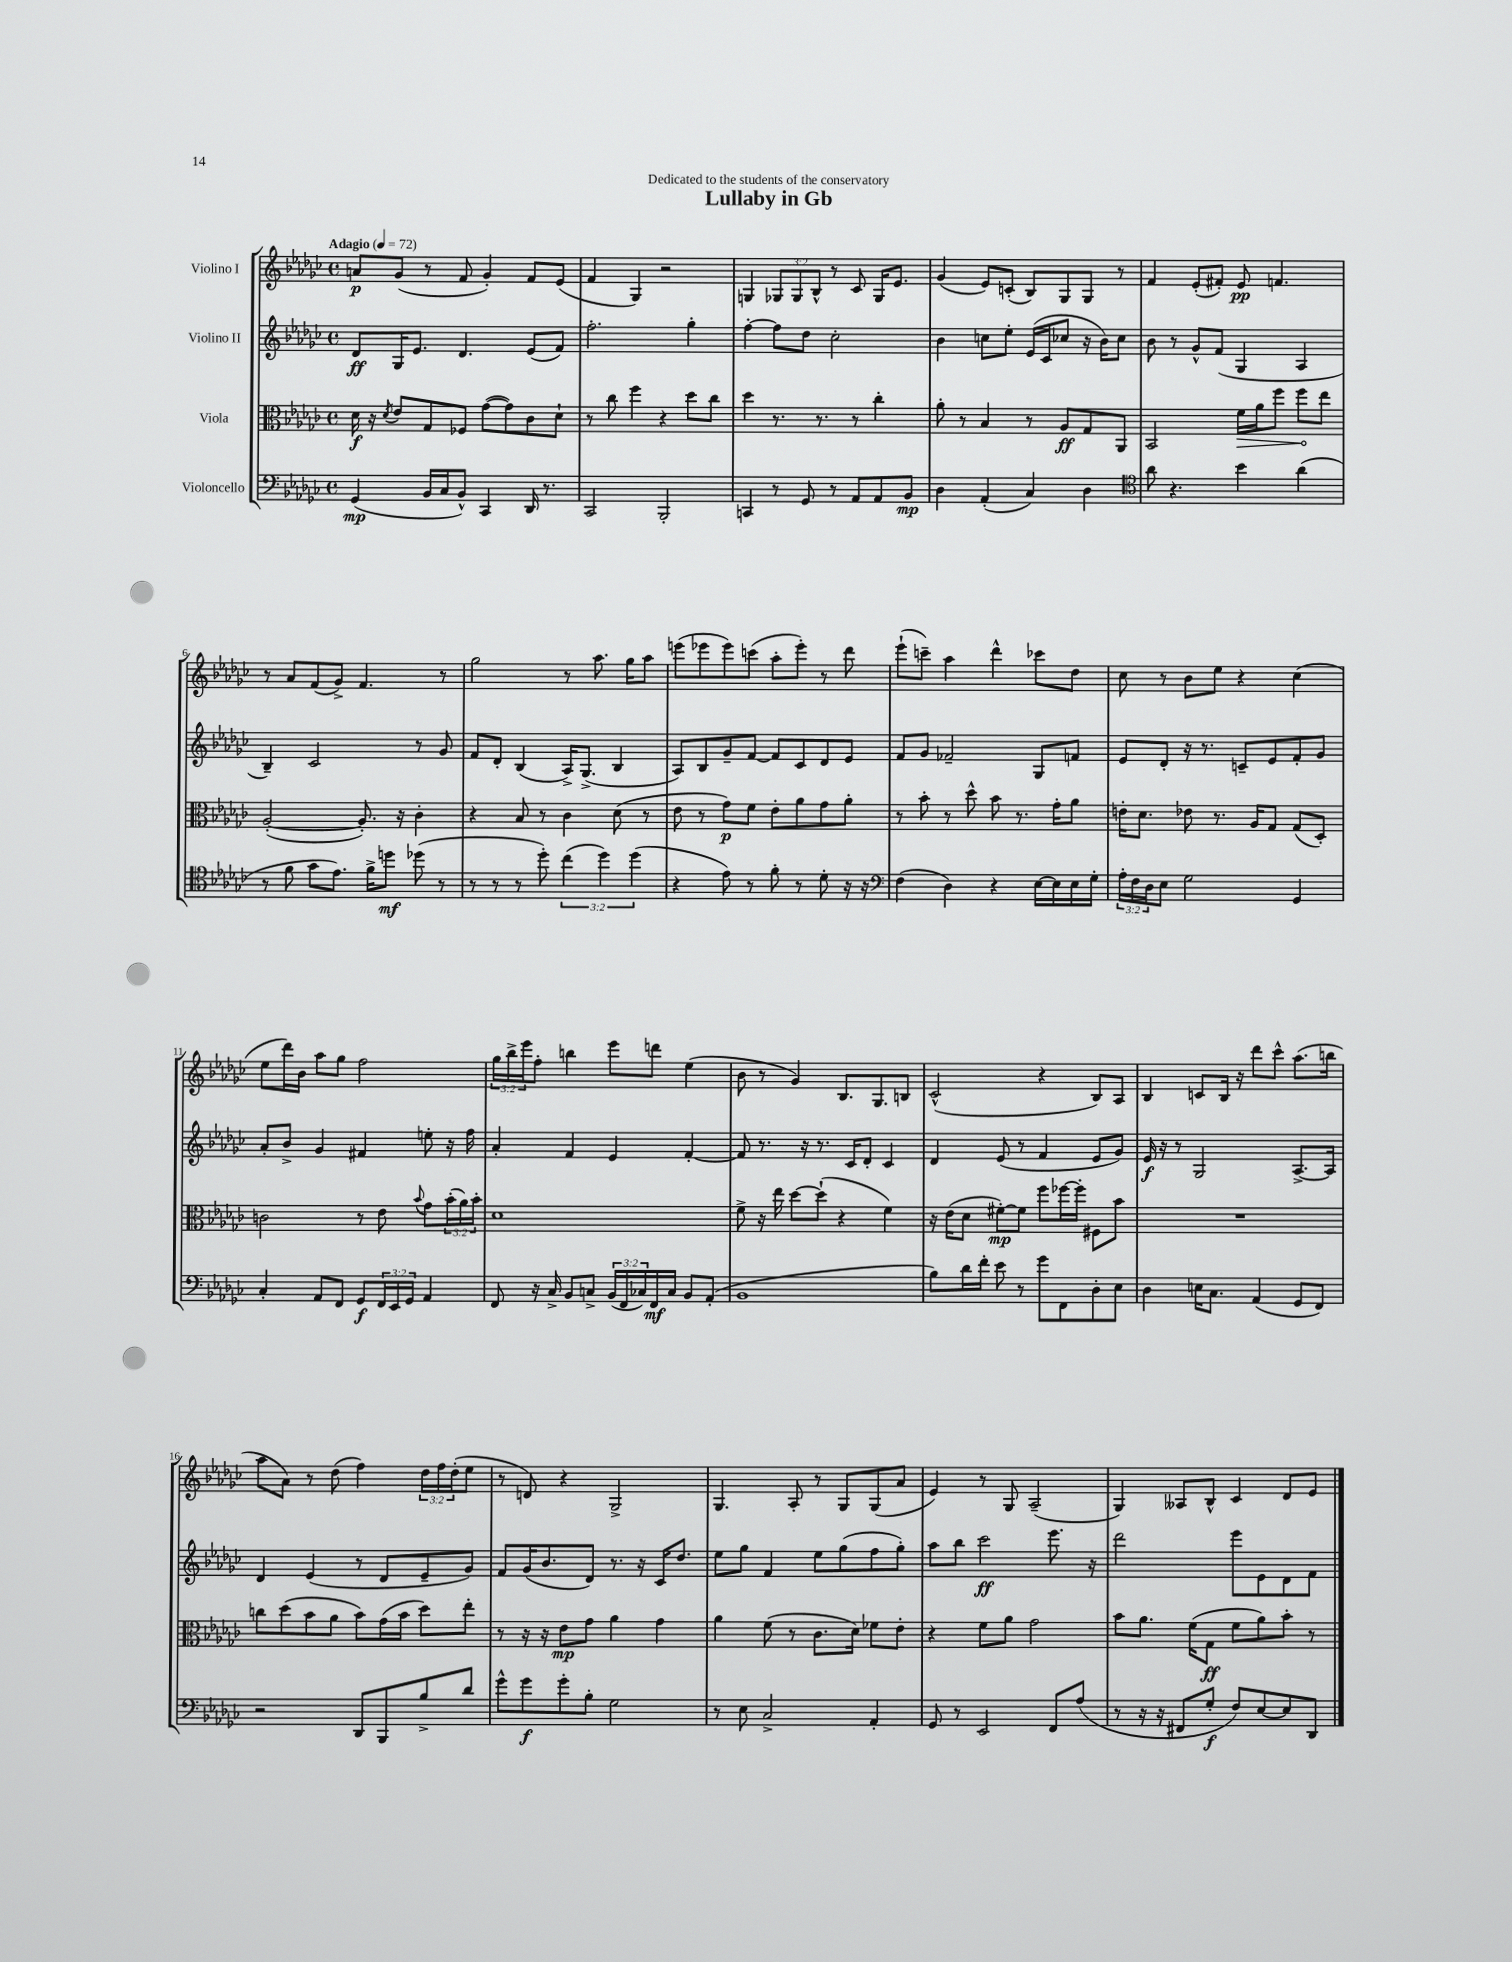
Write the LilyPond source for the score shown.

\header { title = "Lullaby in Gb" dedication = "Dedicated to the students of the conservatory" }
<<
\new StaffGroup <<
\new Staff = "s0" \with { instrumentName = "Violino I" } {
    \clef treble \key ges \major \defaultTimeSignature \time 4/4 \override Staff.TupletNumber.text = #tuplet-number::calc-fraction-text \tempo "Adagio" 4 = 72
    a'8\p ges'8( r8 f'8 ges'4-.) f'8 ees'8( |
    f'4 ges4) r2 |
    g4 \tuplet 3/2 { ges8 ges8 bes8-^ } r8 ces'8 ges16 ees'8. |
    ges'4( ees'8) c'8-.( bes8) ges8 ges8 r8 |
    f'4 ees'8-.( fis'8-.) ees'8\pp f'4. |
    r8 aes'8 f'8( ges'8->) f'4. r8 |
    ges''2 r8 aes''8. ges''16 aes''8 |
    e'''8( ees'''8 ees'''8) c'''8( aes''8-. ees'''8-.) r8 des'''8 |
    ees'''8-!( c'''8--) aes''4 des'''4-^ ces'''8 des''8 |
    ces''8 r8 bes'8 ees''8 r4 ces''4( |
    ees''8 des'''16) bes'16 aes''8 ges''8 f''2 |
    \tuplet 3/2 { ges''16 bes''16-> ees'''16 } f''8-. b''4 ees'''8 d'''8 ees''4( |
    bes'8 r8 ges'4) bes8. ges8. b8 |
    ces'2-^( r4 bes8) aes8 |
    bes4 c'8 bes16 r16 des'''8 ces'''8-^ aes''8.( b''16 |
    aes''8 aes'8) r8 des''8( f''4) \tuplet 3/2 { des''16 f''16 des''16-.( } ees''8 |
    r8 d'8) r4 ges2-> |
    ges4. aes8-. r8 ges8 ges8( aes'8 |
    ees'4) r8 ges8 aes2--( |
    ges4) aeses8 bes8-^ ces'4 des'8 ees'8 \bar "|." |
}
\new Staff = "s1" \with { instrumentName = "Violino II" } {
    \clef treble \key ges \major \defaultTimeSignature \time 4/4
    des'8\ff ges16 ees'8. des'4. ees'8( f'8) |
    f''2.-. ges''4-. |
    f''4~-. f''8 des''8 ces''2-. |
    bes'4 c''8 ees''8-. ees'16( ces'16 ces''8 r16 bes'16) ces''8 |
    bes'8 r8 ges'8-^ f'8( ges4 aes4 |
    bes4--) ces'2 r8 ges'8 |
    f'8 des'8-. bes4( aes16->) ges8.->( bes4 |
    aes8) bes8 ges'8-- f'8~ f'8 ces'8 des'8 ees'8 |
    f'8 ges'8 fes'2-- ges8 f'8 |
    ees'8 des'8-. r16 r8. c'8-- ees'8 f'8-. ges'8 |
    aes'8-. bes'8-> ges'4 fis'4 e''8-. r16 f''16 |
    aes'4-. f'4 ees'4 f'4~-. |
    f'8 r8. r16 r8. ces'16 des'8-. ces'4 |
    des'4 ees'8( r8 f'4 ees'8 ges'8) |
    ees'16\f r16 r8 ges2 aes8.~-> aes16 |
    des'4 ees'4( r8 des'8 ees'8-- ges'8) |
    f'8 ges'16( bes'8. des'8) r8. r16 ces'16 des''8. |
    ees''8 ges''8 f'4 ees''8 ges''8( f''8 ges''8-.) |
    aes''8 bes''8 ces'''2\ff ees'''8. r16 |
    des'''2 ees'''8 ees'8 des'8 f'8 \bar "|." |
}
\new Staff = "s2" \with { instrumentName = "Viola" } {
    \clef alto \key ges \major \defaultTimeSignature \time 4/4 \override Staff.TupletNumber.text = #tuplet-number::calc-fraction-text
    des'16\f r16 \acciaccatura { des'8 } ees'8 ges8 fes8 ges'8~( ges'8) ces'8 des'8-! |
    r8 ces''8 f''4 r4 des''8 ces''8 |
    des''4 r8. r8. r8 ces''4-. |
    aes'8-. r8 bes4 r8 aes8\ff ges8 aes,8 |
    bes,2 \once \override Hairpin.circled-tip = ##t f'16\> aes'16 f''8 f''8\! ees''8 |
    aes2~-.( aes8.-.) r16 ces'4-. |
    r4 bes8 r8 ces'4 des'8( r8 |
    ees'8 r8 ges'8\p) f'8 ees'8-. aes'8 ges'8 aes'8-. |
    r8 bes'8-. r8 des''8-^ bes'8 r8. ges'16-. aes'8 |
    e'16-. des'8. ees'8 r8. aes16 ges8 ges8( des8-.) |
    c'2 r8 ees'8 \appoggiatura { bes'8 } ges'8 \tuplet 3/2 { bes'16-.( aes'16) bes'16-. } |
    des'1 |
    f'8-> r16 ees''16 des''8~ des''8-!( r4 f'4) |
    r16 ees'16( des'8 fis'8~-.\mp) fis'8 f''8 fes''16~ fes''16-. fis8 bes'8 |
    R1 |
    c''8 des''8( bes'8 aes'8 bes'8) ges'16( bes'16 des''8) ees''8-. |
    r8 r16 r16 ees'8\mp ges'8 aes'4 ges'4 |
    aes'4 f'8( r8 ces'8. des'16) fes'8 ees'8-. |
    r4 f'8 aes'8 ges'2 |
    bes'8 aes'8. f'16( ges8\ff f'8 aes'8) bes'8-. r8 \bar "|." |
}
\new Staff = "s3" \with { instrumentName = "Violoncello" } {
    \clef bass \key ges \major \defaultTimeSignature \time 4/4 \override Staff.TupletNumber.text = #tuplet-number::calc-fraction-text
    ges,4\mp( bes,16 ces16 bes,8-^) ces,4 des,16 r8. |
    ces,2 bes,,2-. |
    c,4 r8 ges,8 r8 aes,8 aes,8 bes,8\mp |
    des4 aes,4-.( ces4) des4 |
    \clef tenor aes'8 r4. bes'4 aes'4( |
    r8 f'8 ges'8 ees'8.) f'16-> d''8\mf des''8( r8 |
    r8 r8 r8 des''8-.) \tuplet 3/2 { ces''4( des''4) des''4( } |
    r4 ees'8) r8 f'8-. r8 des'8-. r16 r16 |
    \clef bass f4( des4) r4 ees16~ ees16 ees16 ges16-. |
    \tuplet 3/2 { aes16-. f16 des16 } ees8 ges2 ges,4 |
    ces4-. aes,8 f,8 ges,8\f \tuplet 3/2 { f,16 ees,16 ges,16 } aes,4 |
    f,8 r16 ces16-> bes,8 c8-> \tuplet 3/2 { bes,16( f,16 ces16) } f,16\mf ces16 bes,8 aes,8-.( |
    bes,1 |
    bes8) des'16 f'16-. ees'8 r8 ges'8 f,8 des8-. ees8 |
    des4 e16 ces8. aes,4( ges,8 f,8) |
    r2 des,8 bes,,8 bes8-> des'8 |
    ges'8-^ ges'8\f ges'8-. bes8-. ges2 |
    r8 ees8 ces2-> aes,4-. |
    ges,8 r8 ees,2 f,8 aes8( |
    r8 r16 r16 fis,8 ges8-.\f f8) ees8~ ees8 des,8 \bar "|." |
}
>>
>>
